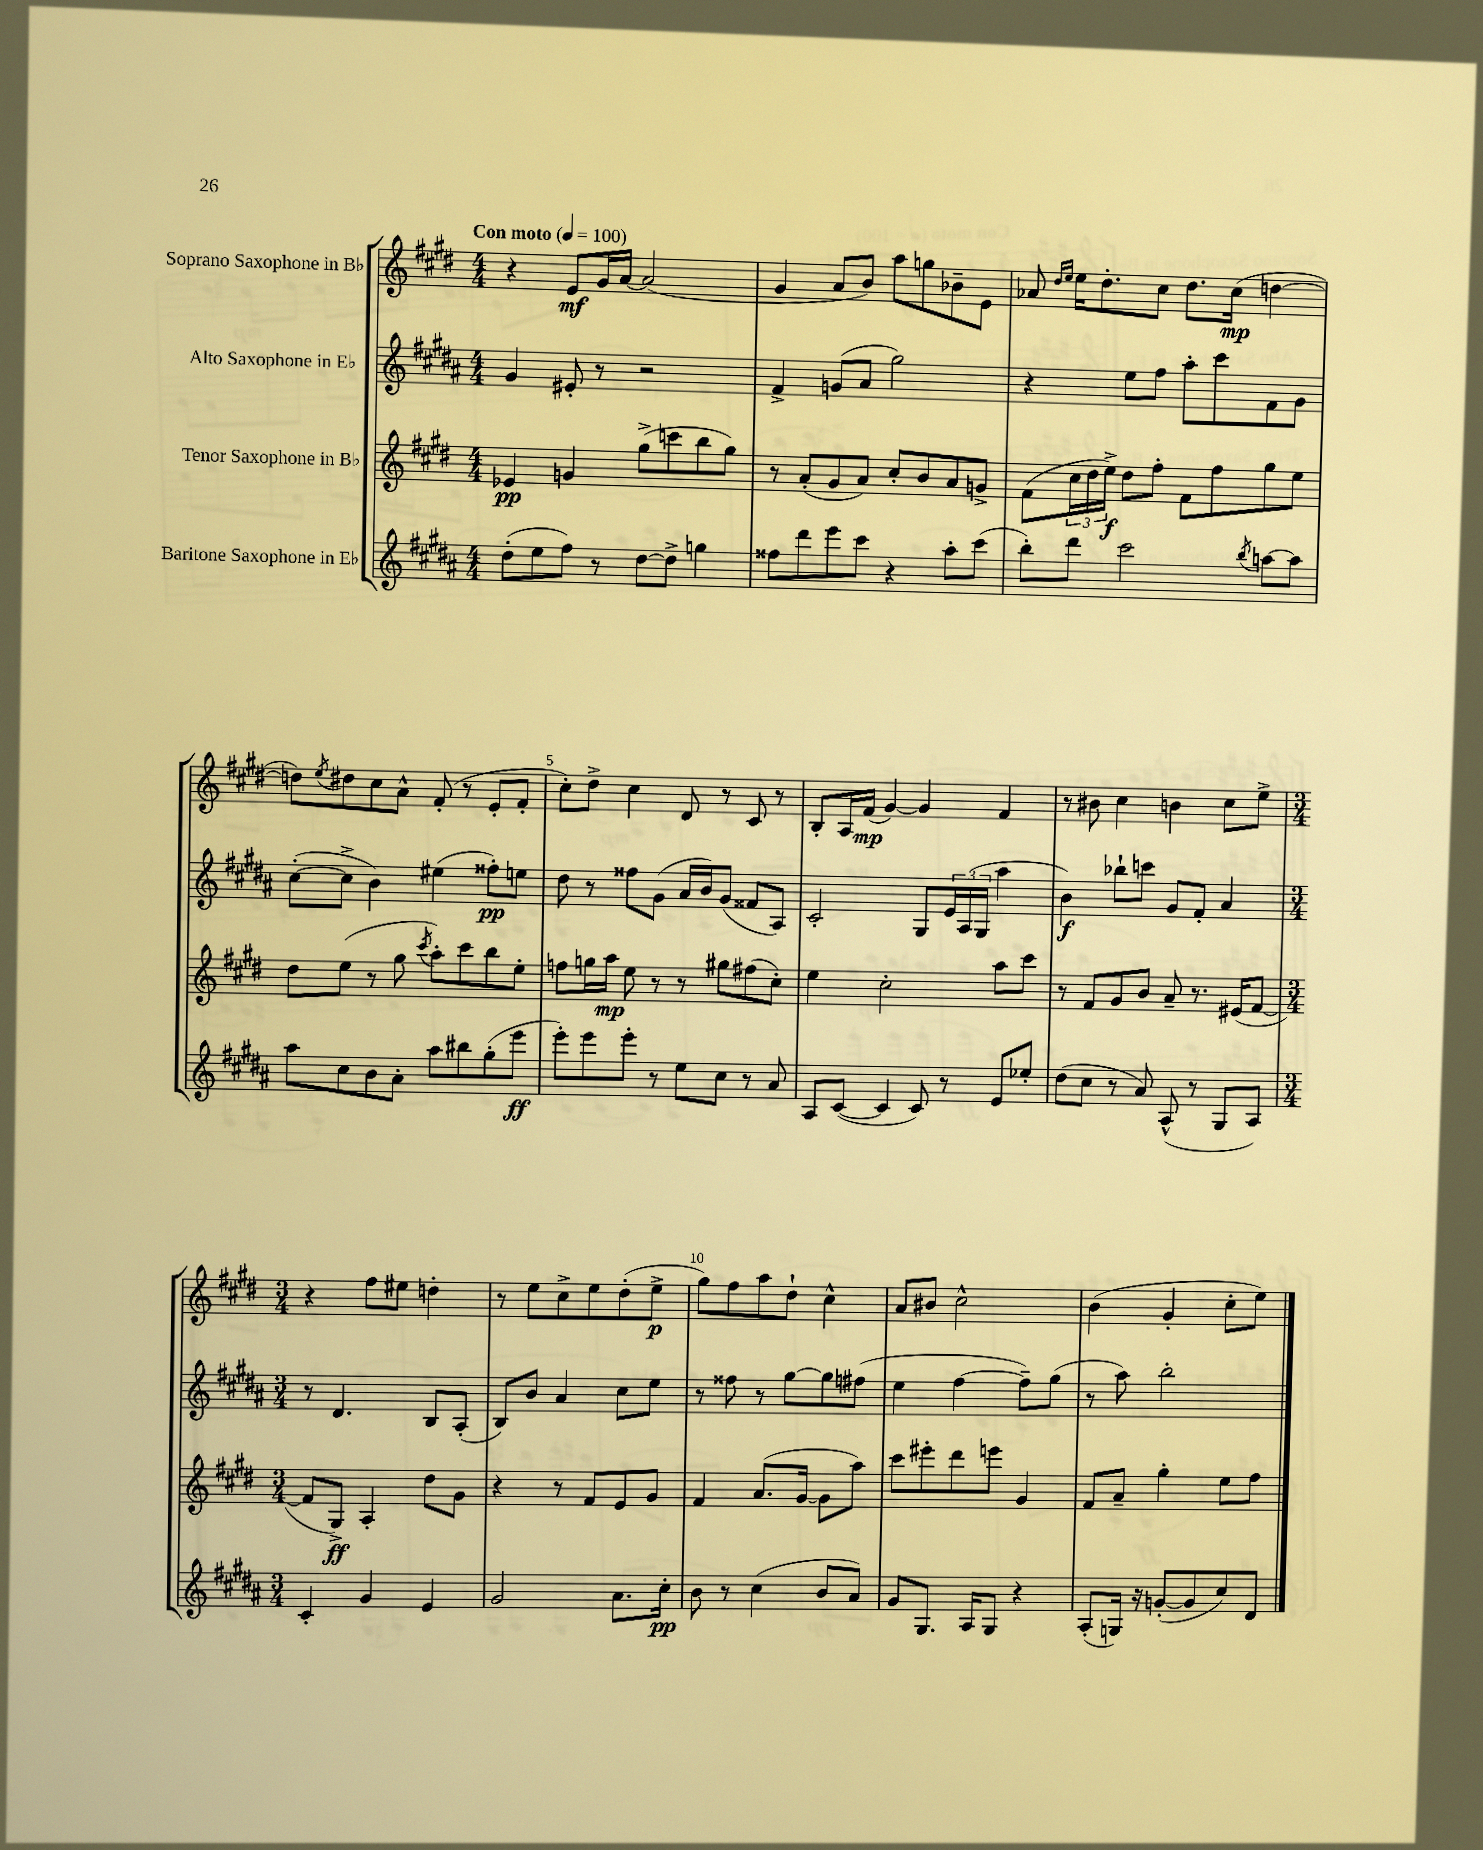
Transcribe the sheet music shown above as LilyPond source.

<<
\new StaffGroup <<
\new Staff = "s0" \with { instrumentName = "Soprano Saxophone in Bb" } {
    \clef treble \key e \major \numericTimeSignature \time 4/4 \tempo "Con moto" 4 = 100
    r4 e'8\mf gis'16 a'16~ a'2( |
    gis'4 a'8 b'8) a''8 g''8 bes'8-- e'8 |
    aes'8 \grace { dis''16 e''16 } e''16 dis''8.-. cis''8 dis''8. cis''16\mp( d''4~ |
    d''8) \acciaccatura { e''8 } dis''8 cis''8 a'8-^ fis'8-.( r8 e'8-. fis'8-. |
    cis''8-.) dis''8-> cis''4 dis'8 r8 cis'8 r8 |
    b8-. a16 fis'16\mp( gis'4~) gis'4 fis'4 |
    r8 bis'8 cis''4 b'4 cis''8 e''8-> |
    \numericTimeSignature \time 3/4 r4 fis''8 eis''8 d''4-. |
    r8 e''8 cis''8-> e''8 dis''8-.( e''8->\p |
    gis''8) fis''8 a''8 dis''8-! cis''4-^ |
    a'8 bis'8 cis''2-^ |
    b'4( gis'4-. cis''8-. e''8) \bar "|." |
}
\new Staff = "s1" \with { instrumentName = "Alto Saxophone in Eb" } {
    \clef treble \key b \major \numericTimeSignature \time 4/4
    gis'4 eis'8-. r8 r2 |
    fis'4-> g'8( ais'8 gis''2) |
    r4 e''8 fis''8 ais''8-. cis'''8 fis'8 gis'8 |
    cis''8~-.( cis''8-> b'4) eis''4( fisis''8-.\pp) e''8 |
    dis''8 r8 fisis''8 gis'8( ais'16 b'16) gis'8( fisis'8 ais8) |
    cis'2-. gis8 \tuplet 3/2 { e'16 ais16( gis16 } ais''4 |
    b'4\f) bes''8-! c'''8 gis'8 fis'8-. ais'4 |
    \numericTimeSignature \time 3/4 r8 dis'4. b8 ais8-.( |
    b8) b'8 ais'4 cis''8 e''8 |
    r8 fisis''8 r8 gis''8~ gis''8 fis''8( |
    e''4 fis''4~ fis''8--) gis''8( |
    r8 ais''8) b''2-. \bar "|." |
}
\new Staff = "s2" \with { instrumentName = "Tenor Saxophone in Bb" } {
    \clef treble \key e \major \numericTimeSignature \time 4/4
    ees'4\pp g'4 gis''8->( c'''8 b''8 gis''8) |
    r8 a'8-.( gis'8 a'8) cis''8-. b'8 a'8 g'8-> |
    fis'8( \tuplet 3/2 { cis''16 dis''16 e''16->\f) } dis''8 fis''8-. fis'8 fis''8 gis''8 e''8 |
    dis''8 e''8( r8 gis''8 \acciaccatura { cis'''8 } a''8-.) cis'''8 b''8 e''8-. |
    f''8 g''16 a''16\mp e''8 r8 r8 gis''8 fis''8( cis''8-.) |
    e''4 cis''2-. a''8 cis'''8 |
    r8 fis'8 gis'8 b'8 a'8-- r8. eis'16( fis'8~ |
    \numericTimeSignature \time 3/4 fis'8 gis8->\ff) a4-. dis''8 gis'8 |
    r4 r8 fis'8 e'8 gis'8 |
    fis'4 a'8.( gis'16~ gis'8 a''8) |
    cis'''8 eis'''8-. dis'''8 e'''8 gis'4 |
    fis'8 a'8-- gis''4-. e''8 fis''8 \bar "|." |
}
\new Staff = "s3" \with { instrumentName = "Baritone Saxophone in Eb" } {
    \clef treble \key b \major \numericTimeSignature \time 4/4
    dis''8-.( e''8 fis''8) r8 dis''8~ dis''8-> g''4 |
    fisis''8 dis'''8 e'''8 cis'''8 r4 ais''8-. cis'''8( |
    b''8-.) dis'''8 cis'''2 \acciaccatura { b''8 } a''8~ a''8 |
    ais''8 cis''8 b'8 ais'8-. ais''8 bis''8 gis''8-.( e'''8\ff |
    e'''8-.) e'''8 e'''8-. r8 e''8 cis''8 r8 ais'8 |
    ais8 cis'8~( cis'4 cis'8) r8 e'8 ees''8-. |
    dis''8( cis''8 r8 ais'8) ais8-^( r8 gis8 ais8) |
    \numericTimeSignature \time 3/4 cis'4-. gis'4 e'4 |
    gis'2 ais'8. cis''16-.\pp |
    b'8 r8 cis''4( b'8 ais'8) |
    gis'8 gis8. ais16 gis8 r4 |
    ais8-.( g16) r16 g'8~-.( g'8 cis''8) dis'8 \bar "|." |
}
>>
>>
\layout { \context { \Score \override BarNumber.break-visibility = ##(#f #t #t) barNumberVisibility = #(every-nth-bar-number-visible 5) } }
